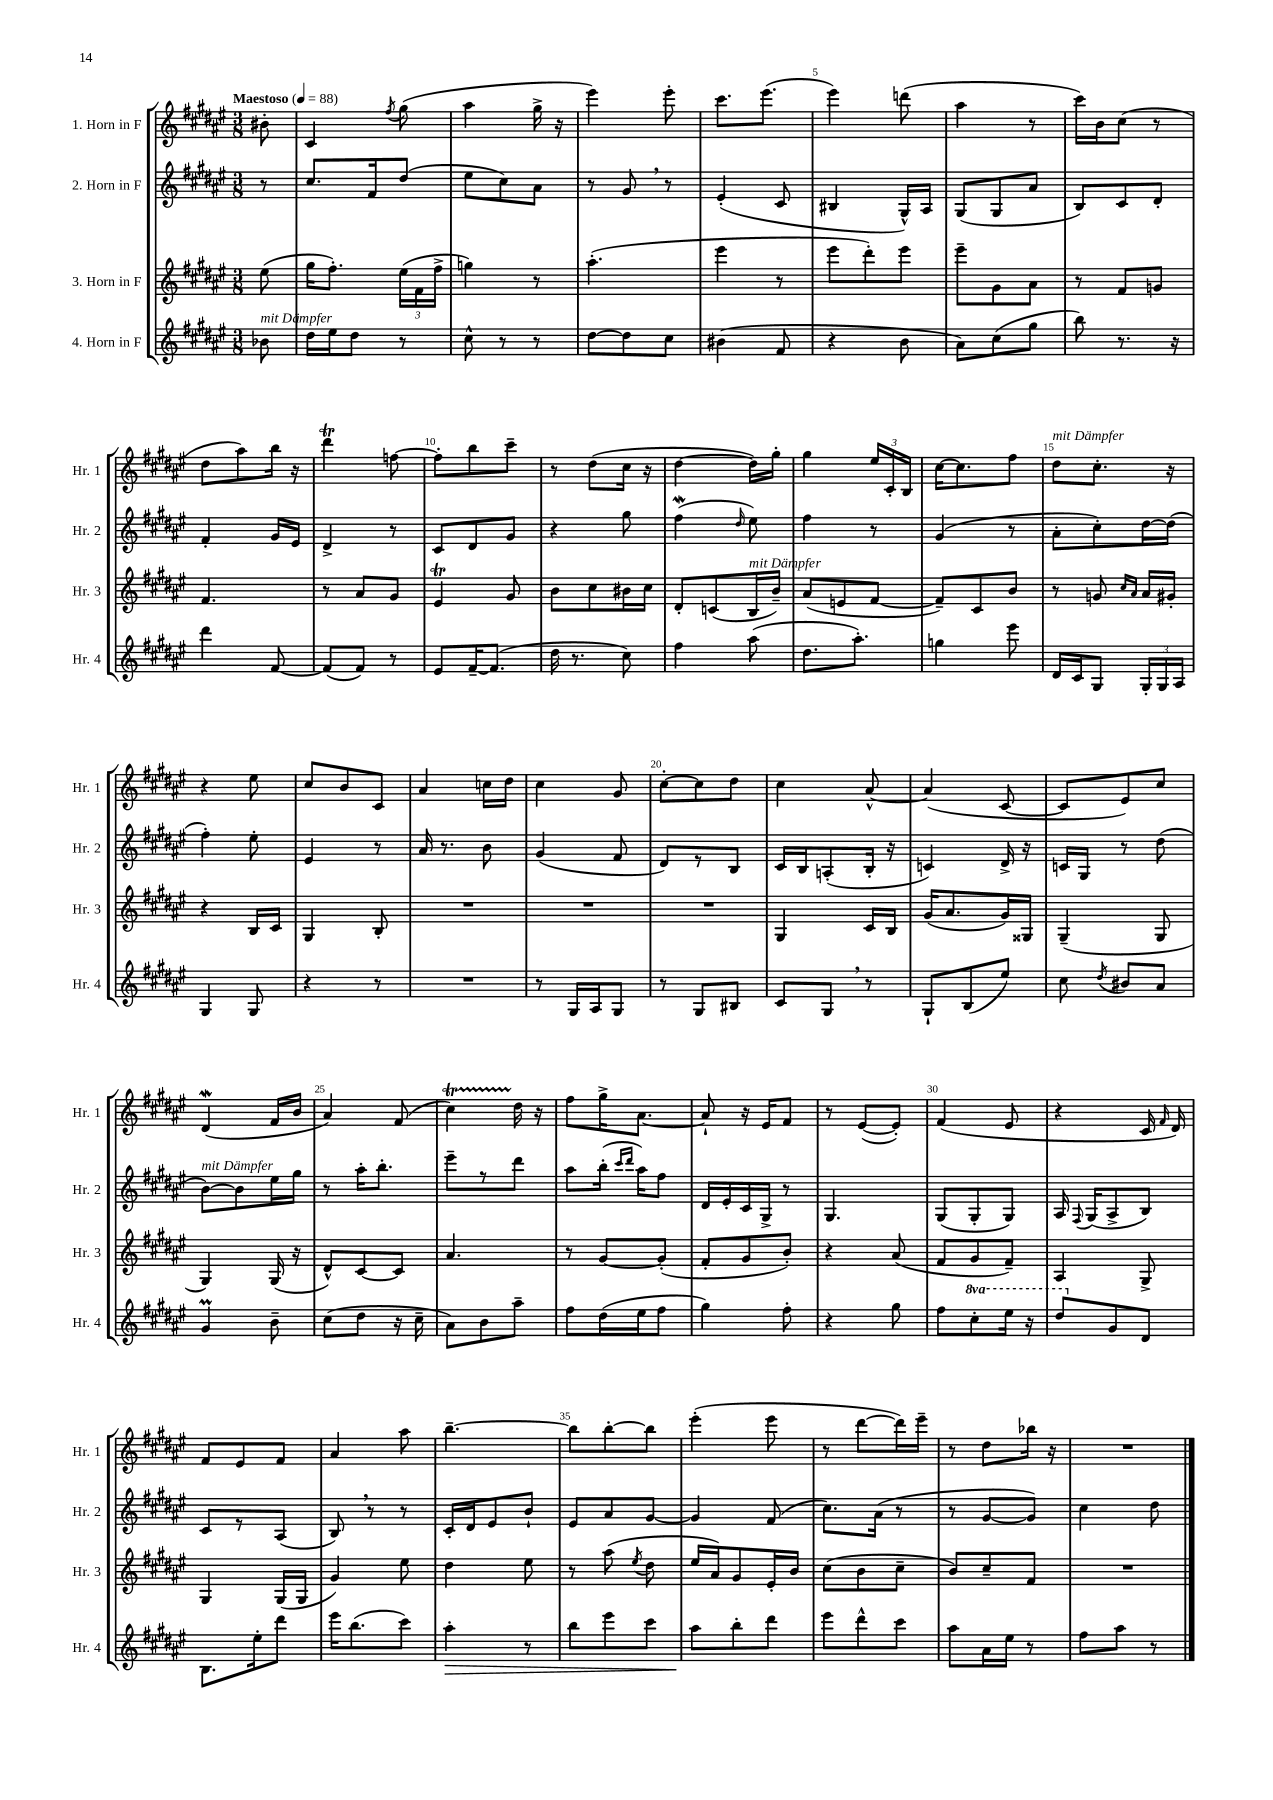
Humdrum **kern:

**kern	**kern	**kern	**kern
*staff4	*staff3	*staff2	*staff1
*clefG2	*clefG2	*clefG2	*clefG2
*k[f#c#g#d#a#e#]	*k[f#c#g#d#a#e#]	*k[f#c#g#d#a#e#]	*k[f#c#g#d#a#e#]
*M3/8	*M3/8	*M3/8	*M3/8
*MM88	*MM88	*MM88	*MM88
8b-\	(8ee#\	8r	8b#'\
=	=	=	=
16dd#\LL	16gg#\LK	8.cc#/L	4c#/
16ee#\J	8.ff#'\J)	.	.
8dd#\J	.	.	.
.	.	16f#/k	.
.	.	.	8qff#/
8r	(24ee#\LL	(8dd#/J	(8gg#\
.	24f#\	.	.
.	24ff#^\JJ	.	.
=	=	=	=
8cc#^^\	4gg\)	8ee#\L	4aa#\
8r	.	8cc#\)	.
8r	8r	8a#\J	16gg#^\
.	.	.	16r
=	=	=	=
[8dd#\L	(4.aa#'\	8r	4eee#\)
8dd#\]	.	8g#/	.
8cc#\J	.	8r	8eee#'\
=	=	=	=
(4b#\	4eee#\	(4e#'/	8.ccc#\L
.	.	.	(8.eee#\J
8f#/	8r	8c#/	.
=	=	=	=
4r	8eee#\L	4B#/	4eee#\)
.	8ddd#'\)	.	.
8b\	8eee#\J	16G#^^/LL)	(8ddd\
.	.	16A#/JJ	.
=	=	=	=
8a#\L)	8eee#~\L	(8G#/L	4aa#\
(8cc#\	8g#\	8G#/	.
8gg#\J	8a#\J	8a#/J	8r
=	=	=	=
8bb\)	8r	8B/L)	16ccc#\LL)
.	.	.	16b\J
8.r	8f#/L	8c#/	(8cc#\J
.	8g/J	8d#'/J	8r
16r	.	.	.
=	=	=	=
4ddd#\	4.f#/	4f#'/	8dd#\L
.	.	.	8aa#\)
[8f#/	.	16g#/LL	16bb\Jk
.	.	16e#/JJ	16r
=	=	=	=
(8f#/]L	8r	4d#^/	4ddd#\
8f#/J)	8a#/L	.	.
8r	8g#/J	8r	[8ff\
=	=	=	=
8e#/L	4e#/	8c#/L	8ff'\]L
[16f#~/K	.	8d#/	8bb\
(8.f#/]J	.	.	.
.	8g#/	8g#/J	8ccc#~\J
=	=	=	=
16dd#\	8b\L	4r	8r
8.r	.	.	.
.	8cc#\	.	(8dd#\L
8cc#\)	16b#\L	8gg#\	16cc#\Jk
.	16cc#\JJ	.	16r
=	=	=	=
4ff#\	8d#'/L	(4ff#\	[4dd#\
.	(8c/	.	.
.	.	16qqdd#/	.
(8aa#\	16B/L	8ee#\)	16dd#\]LL)
.	16b~/JJ)	.	16gg#'\JJ
=	=	=	=
8.dd#\L	(8a#/L	4ff#\	4gg#\
.	8e/	.	.
8.aa#'\J)	.	.	.
.	[8f#/J	8r	24ee#/LL
.	.	.	24c#'/
.	.	.	24B/JJ
=	=	=	=
4gg\	8f#~/]L)	(4g#/	[16cc#\LK
.	.	.	8.cc#\]
.	8c#/	.	.
8eee#\	8b/J	8r	8ff#\J
=	=	=	=
16d#/LL	8r	8a#'\L	8dd#\L
16c#/J	.	.	.
8G#/J	8g/	8cc#'\)	8.cc#'\J
.	16qqcc#/LL	.	.
.	16qqa#/JJ	.	.
24G#'/LL	16a#/LL	[16dd#\L	.
24G#/	.	.	.
.	16g#'/JJ	(16dd#\]JJ	16r
24A#/JJ	.	.	.
=	=	=	=
4G#/	4r	4ff#'\)	4r
8G#/	16B/LL	8ee#'\	8ee#\
.	16c#/JJ	.	.
=	=	=	=
4r	4G#/	4e#/	8cc#/L
.	.	.	8b/
8r	8B'/	8r	8c#/J
=	=	=	=
4.r	4.r	16a#/	4a#/
.	.	8.r	.
.	.	8b\	16cc\LL
.	.	.	16dd#\JJ
=	=	=	=
8r	4.r	(4g#/	4cc#\
16G#/LL	.	.	.
16A#/J	.	.	.
8G#/J	.	8f#/	8g#/
=	=	=	=
8r	4.r	8d#/L)	[8cc#'\L
8G#/L	.	8r	8cc#\]
8B#/J	.	8B/J	8dd#\J
=	=	=	=
8c#/L	4G#/	16c#/LL	4cc#\
.	.	16B/J	.
8G#/J	.	(8A'/	.
8r	16c#/LL	16B'/Jk	[8a#^^/
.	16B/JJ	16r	.
=	=	=	=
8G#`/L	(16g#/LK	4c/)	(4a#/]
.	8.a#/	.	.
(8B/	.	.	.
8ee#/J)	16g#/L)	16d#^/	[8c#/
.	16G##/JJ	16r	.
=	=	=	=
8cc#\	(4G#~/	16c/LL	8c#/]L
.	.	16G#/JJ	.
8qdd#/	.	.	.
8b#/L	.	8r	8e#/)
8a#/J	8G#/	(8dd#\	8cc#/J
=	=	=	=
4g#/	4G#/)	[8b\L)	(4d#/
.	.	8b\]	.
8b~\	(16G#/	16ee#\L	16f#/LL
.	16r	16gg#\JJ	16b/JJ
=	=	=	=
(8cc#\L	8d#^^/L)	8r	4a#/)
8dd#\J	[8c#/	16aa#'\LK	.
.	.	8.bb'\J	.
16r	8c#/]J	.	(8f#/
16cc#~\	.	.	.
=	=	=	=
8a#\L)	4.a#/	8eee#~\L	4cc#\)
8b\	.	8r	.
8aa#~\J	.	8ddd#\J	16dd#\
.	.	.	16r
=	=	=	=
8ff#\L	8r	8aa#\L	8ff#\L
(16dd#\L	[8g#/L	(16bb'\Jk	16gg#^\K
.	.	16qqccc#/LL	.
.	.	16qqddd#/JJ	.
16ee#\J	.	16aa#\LK)	[8.a#\J
8ff#\J	(8g#'/]J	8ff#\J	.
=	=	=	=
4gg#\)	8f#'/L	16d#/LL	8a#`/]
.	.	16e#'/	.
.	8g#/	16c#/	16r
.	.	16G#^/JJ	16e#/LK
8ff#'\	8b'/J)	8r	8f#/J
=	=	=	=
4r	4r	4.G#/	8r
.	.	.	([8e#/L
8gg#\	(8a#/	.	8e#'/]J)
=	=	=	=
8ff#\L	8f#/L	(8G#/L	(4f#/
8ccc#'\	8g#/	8G#'/	.
16eee#\Jk	8f#~/J)	8G#/J)	8e#/
16r	.	.	.
=	=	=	=
8ddd#/L	4A#/	16A#/	4r
.	.	8qqF#/	.
.	.	(16G#/LK	.
8g#/	.	8A#^/	.
8d#/J	8G#^/	8B/J)	16c#/
.	.	.	16qqf#/
.	.	.	16d#/)
=	=	=	=
8.B\L	4G#/	8c#/L	8f#/L
.	.	8r	8e#/
16ee#'\k	.	.	.
8ddd#\J	(16G#/LL	(8A#/J	8f#/J
.	16G#/JJ	.	.
=	=	=	=
16eee#\LK	4g#/)	8B/)	4a#/
(8.bb\	.	.	.
.	.	8r	.
8ccc#\J)	8ee#\	8r	8aa#\
=	=	=	=
4aa#'\	4dd#\	16c#'/LL	[4.bb~\
.	.	16d#/J	.
.	.	8e#/	.
8r	8ee#\	8b`/J	.
=	=	=	=
8bb\L	8r	8e#/L	8bb\]L
8eee#\	(8aa#\	8a#/	[8bb'\
.	8qee#/	.	.
8ccc#\J	8dd#\	[8g#/J	8bb\]J
=	=	=	=
8aa#\L	16ee#/LL	4g#/]	(4eee#'\
.	16a#/J)	.	.
8bb'\	8g#/	.	.
8ddd#\J	16e#'/L	(8f#/	8eee#\
.	16b/JJ	.	.
=	=	=	=
8eee#\L	(8cc#\L	8.cc#\L)	8r
8ddd#^^\	8b\	.	[8ddd#\L
.	.	(16a#\Jk	.
8ccc#\J	8cc#~\J	8r	16ddd#\]L)
.	.	.	16eee#~\JJ
=	=	=	=
8aa#\L	8b/L)	8r	8r
16a#\L	8cc#~/	[8g#/L	8dd#\L
16ee#\JJ	.	.	.
8r	8f#/J	8g#/]J)	16bb-\Jk
.	.	.	16r
=	=	=	=
8ff#\L	4.r	4cc#\	4.r
8aa#\J	.	.	.
8r	.	8dd#\	.
==	==	==	==
*-	*-	*-	*-
